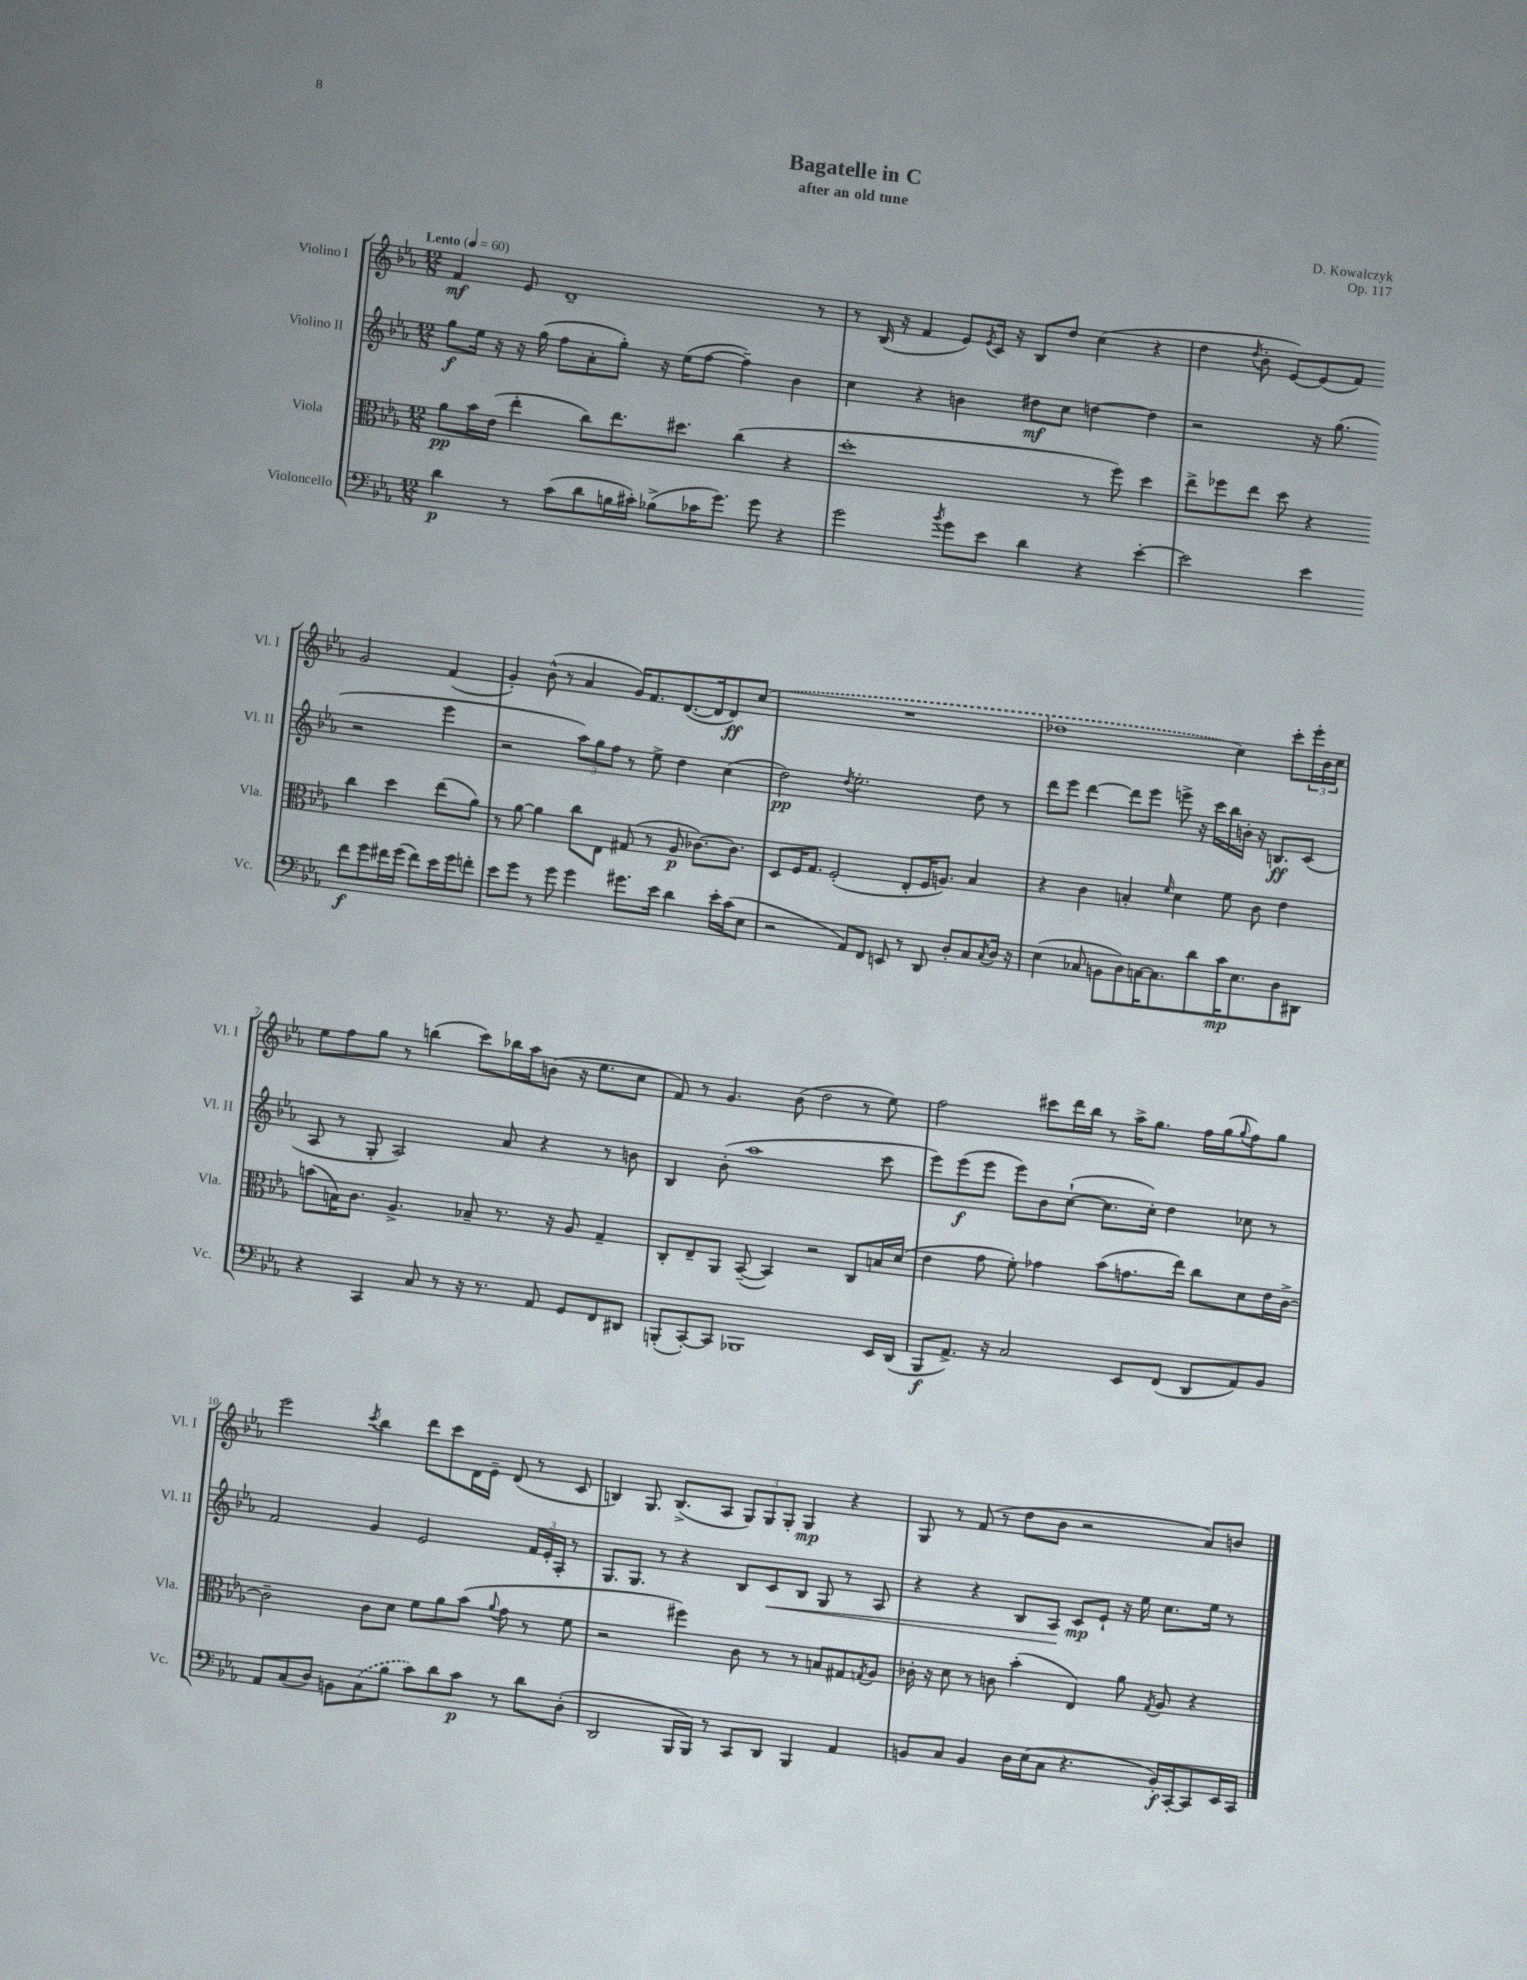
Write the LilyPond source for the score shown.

\header { title = "Bagatelle in C" composer = "D. Kowalczyk" subtitle = "after an old tune" opus = "Op. 117" }
<<
\new StaffGroup <<
\new Staff = "s0" \with { instrumentName = "Violino I" shortInstrumentName = "Vl. I" } {
    \clef treble \key ees \major \numericTimeSignature \time 12/8 \tempo "Lento" 4 = 60
    f'4\mf ees'8 d'1-- r8 |
    r8 bes16( r16 f'4 ees'8) \acciaccatura { ees'8 } c'16 r16 bes8 d''8 c''4( r4 |
    d''4 \acciaccatura { d''8 } bes'8-. ees'8~) ees'8( f'8) g'2 f'4( |
    g'4-.) bes'8-^( r8 aes'4 g'16) f'8. d'8.~( d'16 d'8\ff) \once \slurDashed c''8( |
    R1. |
    des''1 c''4) c'''8-. \tuplet 3/2 { ees'''16-. bes'16 c''16 } |
    ees''8 f''8 g''8 r8 b''4( c'''8) bes''16 aes''16 b'8( r16 ees''8. c''8 |
    f'8) r8 g'4. bes'8( d''2 r8 ees''8) |
    f''2 cis'''8 d'''16 bes''16 r8 aes''16-> g''8. f''16 g''16( \appoggiatura { g''8 } f''8) g''8 |
    ees'''2 \acciaccatura { c'''8 } bes''4 d'''8 c'''8 d'16 ees'16-- d'8( r8 c'8 |
    b4) g8. b8.->( aes8 \tuplet 3/2 { g8) g8 g8-. } g4\mp r4 |
    g8 r8 f'8( r8 d''8 bes'8 r2 aes'8) b'8 \bar "|." |
}
\new Staff = "s1" \with { instrumentName = "Violino II" shortInstrumentName = "Vl. II" } {
    \clef treble \key ees \major \numericTimeSignature \time 12/8
    g''8\f ees''16 r16 r16 g''16( f''8 aes'8-. g''8-.) r16 ees''16( f''8~ f''4--) bes'4 |
    c''4 r4 b'4 dis''8\mf c''8 d''4~ d''4 |
    r2 r16 g''8.( r2 ees'''4 |
    r2 \tuplet 3/2 { aes''8) g''8 f''8 } r8 ees''8-> d''4 c''4( |
    d''2\pp) \acciaccatura { d''8 } ees''2.-. d''8 r8 |
    d'''8 ees'''8 d'''4~ d'''8 ees'''8 e'''8-> r16 c'''16 bes''16 b'16-. r16 b8.\ff c'8( |
    aes8 r8 g8-. aes2) aes'8 r4 r8 b'8 |
    bes4 bes'8-.( aes''1 c'''8 |
    ees'''8) ees'''8\f( ees'''8 ees'''8) bes'8 c''8~-!( c''8. c''16-.) d''4 ces''8 r8 |
    f'2 g'4 ees'2 \tuplet 3/2 { f'16 ees'16-. aes16-. } r8 |
    g8. g8. r8 r4 bes8 c'8\< bes8 g8 r8 aes8 |
    r4 r4 bes8 aes8\! c'8\mp ees'8-! r16 ees''16 c''8. ees''16 r8 \bar "|." |
}
\new Staff = "s2" \with { instrumentName = "Viola" shortInstrumentName = "Vla." } {
    \clef alto \key ees \major \numericTimeSignature \time 12/8
    aes'8\pp bes'16 ees'16( ees''4-. c''8) ees''8. dis''8. c''4( r4 |
    d''1-. r8 f''8) d''4 |
    ees''8-> fes''8 ees''8 d''8 r4 c''4 d''4 ees''8( aes'8) |
    r8 aes'8~ aes'4 c''8 ees8 gis8( r8 aes8\p ces'8.~) ces'8. |
    d8 f16 g8. f2-.( ees8-. f16 a8.) bes4 |
    r4 c'4 b4-. \grace { f'16 } d'4 f'8 c'8 ees'4 |
    b'8( b16) c'8. aes4.-> bes8-- r8. r16 aes8 g4-- |
    c8-. ees8-- aes,8 bes,8~--( bes,4) r2 c8 b16 d'16( |
    ees'4 g'8 f'8-.) ges'4 bes'8( g'8. ees''16) c''8 d'8 ees'16 c'16~-> |
    c'2-- c'8 d'8 f'8 aes'8 bes'8( \appoggiatura { aes'8 } g'8 r8 f'8 |
    r2 fis''4) c'8 r8 r8 b8 gis8 \acciaccatura { g8 } aes8 |
    ces'16-. r16 d'8 r8 c'8 bes'4-.( ees4) aes'8 \acciaccatura { g8 } aes8 r4 \bar "|." |
}
\new Staff = "s3" \with { instrumentName = "Violoncello" shortInstrumentName = "Vc." } {
    \clef bass \key ees \major \numericTimeSignature \time 12/8
    d'4\p r8 c'8( d'8 b16 cis'16-.) bes8->( ces'16 g'8.) g'8 r4 |
    g'2 \acciaccatura { bes'8 } g'8 ees'8 d'4 r4 ees'4~-. |
    ees'2 ees'4 f'8\f g'8 fis'16 g'16( fis'8) ees'16 g'16 f'8-. |
    ees'8 g'8 r8 g'8 g'4 gis'8. ees'16 d'4 ees'16-. c'16( ees8 |
    r2 aes,8) f,8 e,8 r8 d,8 d8-. c8 \acciaccatura { c8 } d16 r16 |
    ees4( ces8 b,8 d8) c16~ c8. d'8 c'16\mp ees8. d8 dis,8 |
    r4 c,4 c8 r8 r16 r8. aes,8 g,8 f,8 dis,8 |
    b,,8-.( c,8~-.) c,8 bes,,1 ees,16 d,16( |
    bes,,8\f aes,8.->) r16 c2 ees,8 f,8( d,8 aes,8) bes,8 |
    aes,8 c8( d8) b,8 \once \slurDashed c8( bes8 c'8) d'8 c'8\p r8 d'8 d8-.( |
    d,2 bes,,16 bes,,16) r8 c,8 d,8 bes,,4 aes,4 |
    b,8 c8 b,4 d16 ees16( c8 r4. b,16-.\f) c,16~-. c,8 ees,16 c,16 \bar "|." |
}
>>
>>
